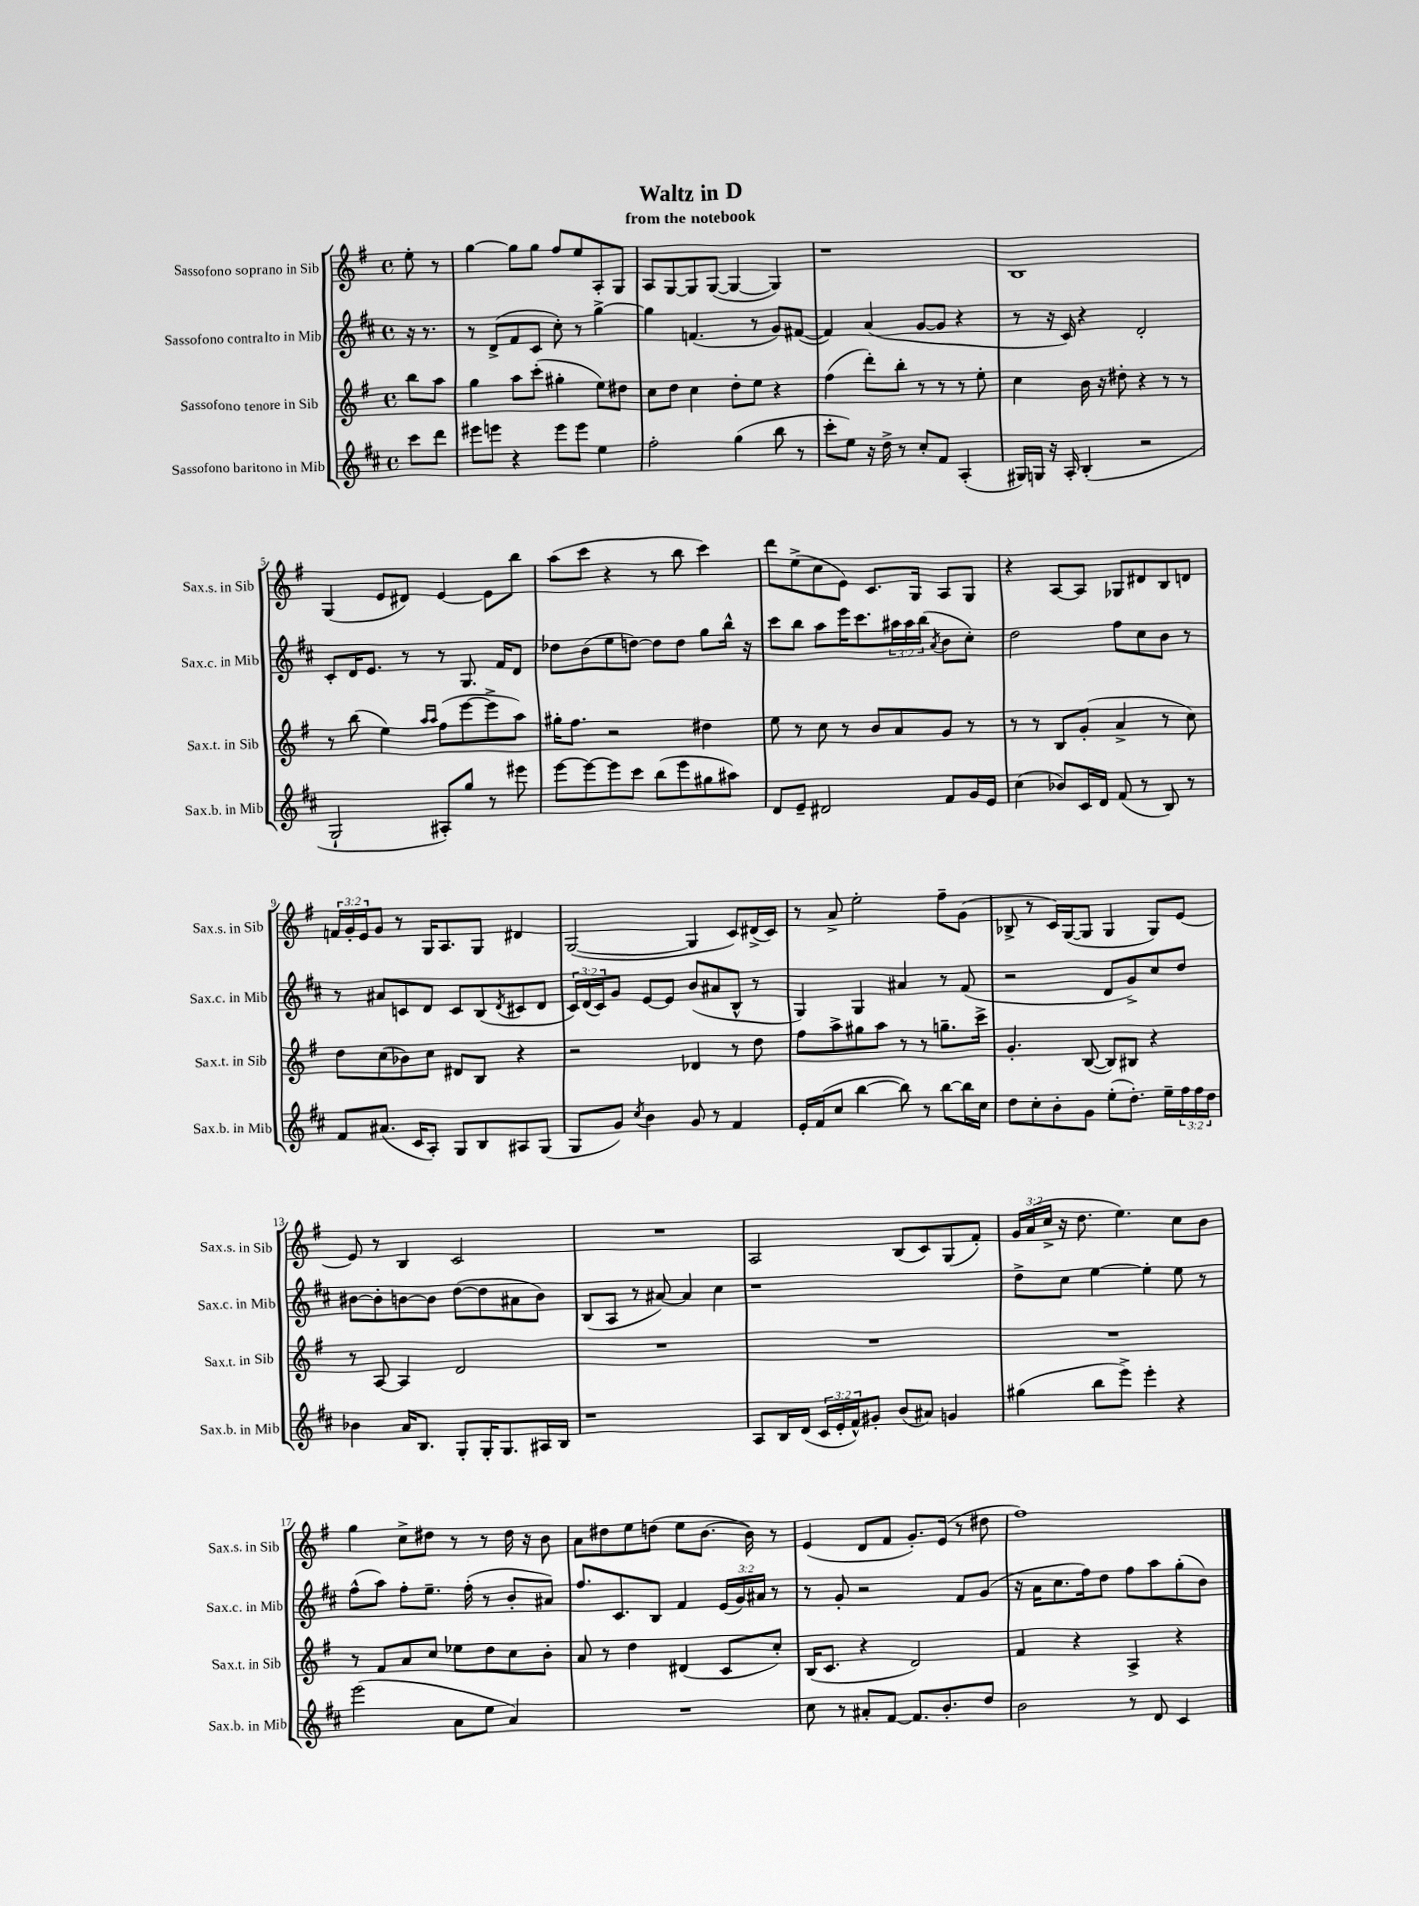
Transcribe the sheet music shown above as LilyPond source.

\header { title = "Waltz in D" subtitle = "from the notebook" }
<<
\new StaffGroup <<
\new Staff = "s0" \with { instrumentName = "Sassofono soprano in Sib" shortInstrumentName = "Sax.s. in Sib" } {
    \clef treble \key g \major \defaultTimeSignature \time 4/4 \override Staff.TupletNumber.text = #tuplet-number::calc-fraction-text \partial 4
    e''8-. r8 |
    g''4~ g''8 g''8 fis''8 e''8 a8-. g8 |
    a8 g8~ g8 g8~( g4~ g4) |
    r1 |
    b1 |
    g4( e'8 dis'8) e'4~ e'8 b''8 |
    a''8( c'''8 r4 r8 b''8 c'''4) |
    d'''8 e''8->( c''8 e'8) c'8. g16 a8 g8 |
    r4 a8~ a8 ges8 dis'8 b8 d'8 |
    \tuplet 3/2 { f'16 g'16-. e'16 } g'8 r8 g16 a8. g8 dis'4 |
    g2~( g4 c'8) dis'16->( c'16) |
    r8 a'8-> e''2-. fis''8-- g'8( |
    bes8-> r8 c'16) g16~( g8 g4 g8) e'8~ |
    e'8 r8 b4 c'2 |
    R1 |
    a2 b8( c'8) g8( fis'8-.) |
    \tuplet 3/2 { g'16 a'16( c''16-> } r16 d''8. e''4.) c''8 b'8 |
    g''4 c''8-> dis''8 r8 r8 dis''16 r16 b'8 |
    a'8 dis''8 e''8 d''8( e''8 b'8.~ b'16) r8 |
    e'4( d'8 fis'8 g'8.-.) e'16( r8 dis''8 |
    fis''1) \bar "|." |
}
\new Staff = "s1" \with { instrumentName = "Sassofono contralto in Mib" shortInstrumentName = "Sax.c. in Mib" } {
    \clef treble \key d \major \defaultTimeSignature \time 4/4 \override Staff.TupletNumber.text = #tuplet-number::calc-fraction-text \partial 4
    r16 r8. |
    r8 d'8->( fis'8 cis'8 cis''8-.) r8 g''4~-> |
    g''4 f'4.( r8 g'8) fis'8~( |
    fis'4) a'4( g'8~ g'8 r4 |
    r8 r16 cis'16) r4 d'2-. |
    cis'8-. d'16 e'8. r8 r8 g8. fis'16 d'8 |
    des''8 b'8( e''8 d''8~) d''8 d''8 g''8 b''16-^ r16 |
    cis'''8 b''8 a''8 e'''16 cis'''8. \tuplet 3/2 { ais''16 ais''16 b''16( } \acciaccatura { a'8 } b'8 cis''8-.) |
    d''2 fis''8 cis''8 b'8 r8 |
    r8 ais'8 c'8 d'8 c'8 b8( \acciaccatura { d'8 } cis'8 d'8 |
    \tuplet 3/2 { cis'16) d'16( cis'16) } g'8 e'8~ e'8 b'8( ais'8 b8-^ r8 |
    g4) g4 ais'4 r8 fis'8( |
    r2 d'8 g'8->) cis''8 d''8 |
    bis'8~ bis'8-. b'8~ b'8 d''8~( d''8 ais'8 b'8) |
    b8( a8 r8 ais'8~) ais'4 cis''4 |
    r1 |
    d''8-> cis''8 e''4~ e''4-. e''8 r8 |
    fis''8-^( a''8) fis''8-. e''8.-- fis''16-.( r8 b'8-. ais'8) |
    fis''8. cis'8. b8 fis'4 \tuplet 3/2 { e'16( g'16) ais'16 } r8 |
    r8 g'8-. r2 fis'8 g'8( |
    r16 a'16 cis''8. fis''16) d''8 fis''8 a''8 g''8-.( b'8) \bar "|." |
}
\new Staff = "s2" \with { instrumentName = "Sassofono tenore in Sib" shortInstrumentName = "Sax.t. in Sib" } {
    \clef treble \key g \major \defaultTimeSignature \time 4/4 \partial 4
    b''8 a''8 |
    g''4 a''8 c'''8-.( gis''4-. e''8) dis''8 |
    c''8 d''8 c''4 d''8-. e''8 r4 |
    fis''4( d'''8-.) b''8-. r8 r8 r8 e''8-. |
    c''4 b'16 r16 dis''8-. r4 r8 r8 |
    r8 b''8( e''4) \grace { a''16 a''16 } fis''8( e'''8~ e'''8-> a''8) |
    gis''16-. fis''8. r2 dis''4 |
    e''8 r8 c''8 r8 b'8 a'8 g'8 r8 |
    r8 r8 b8 g'8-.( a'4-> r8 c''8) |
    d''8 c''8( bes'8) c''8 dis'8 b8 r4 |
    r2 des'4 r8 d''8 |
    fis''8 a''8-> gis''8 a''8 r8 r8 g''8.-- c'''16-> |
    g'4.-. b8~( b8) bis8 r4 |
    r8 a8~ a4 d'2 |
    R1 |
    R1 |
    R1 |
    r8 fis'8 a'8 c''8 ees''8 d''8 c''8 b'8-. |
    a'8 r8 d''4 dis'4( c'8 c''8-.) |
    b16( c'8. r4 d'2) |
    fis'4 r4 a4-> r4 \bar "|." |
}
\new Staff = "s3" \with { instrumentName = "Sassofono baritono in Mib" shortInstrumentName = "Sax.b. in Mib" } {
    \clef treble \key d \major \defaultTimeSignature \time 4/4 \override Staff.TupletNumber.text = #tuplet-number::calc-fraction-text \partial 4
    cis'''8 d'''8 |
    eis'''8 e'''8 r4 e'''8 e'''8 e''4 |
    fis''2-. g''4( b''8 r8 |
    cis'''8-. e''8) r16 d''16-> r8 cis''8-. fis'8 a4-.( |
    gis16) g16 r16 a16-. b4-.( r2 |
    g2-! ais8-.) g''8 r8 eis'''8 |
    e'''8~ e'''8~ e'''8 cis'''8 b''8( e'''8 gis''8 ais''8) |
    d'8 e'8-- dis'2 fis'8 g'16 e'16 |
    cis''4( bes'8) cis'16 d'16 fis'8( r8 b8) r8 |
    fis'8 ais'8.( cis'16 a8-.) g8 b8 ais8 g8( |
    g8 g'8) \acciaccatura { cis''8 } b'4 g'8 r8 fis'4 |
    e'16-. fis'16( cis''8 b''4~ b''8) r8 b''8~ b''16 cis''16 |
    d''8 cis''8-. b'8-. g'8 e''8-.( d''8.-.) e''16-- \tuplet 3/2 { fis''16 fis''16 d''16 } |
    bes'4 a'16 b8. g8-. g16-. g8. ais16 b16 |
    r1 |
    a8 b16 d'16( \tuplet 3/2 { cis'16 e'16-. fis'16-^) } gis'8-. b'8( ais'8) g'4 |
    gis''4( b''8 e'''8->) e'''4-. r4 |
    e'''2( a'8 e''8 a'4) |
    R1 |
    cis''8 r8 ais'8-. fis'8~ fis'8. b'8.-. d''8 |
    b'2 r8 d'8 cis'4 \bar "|." |
}
>>
>>
